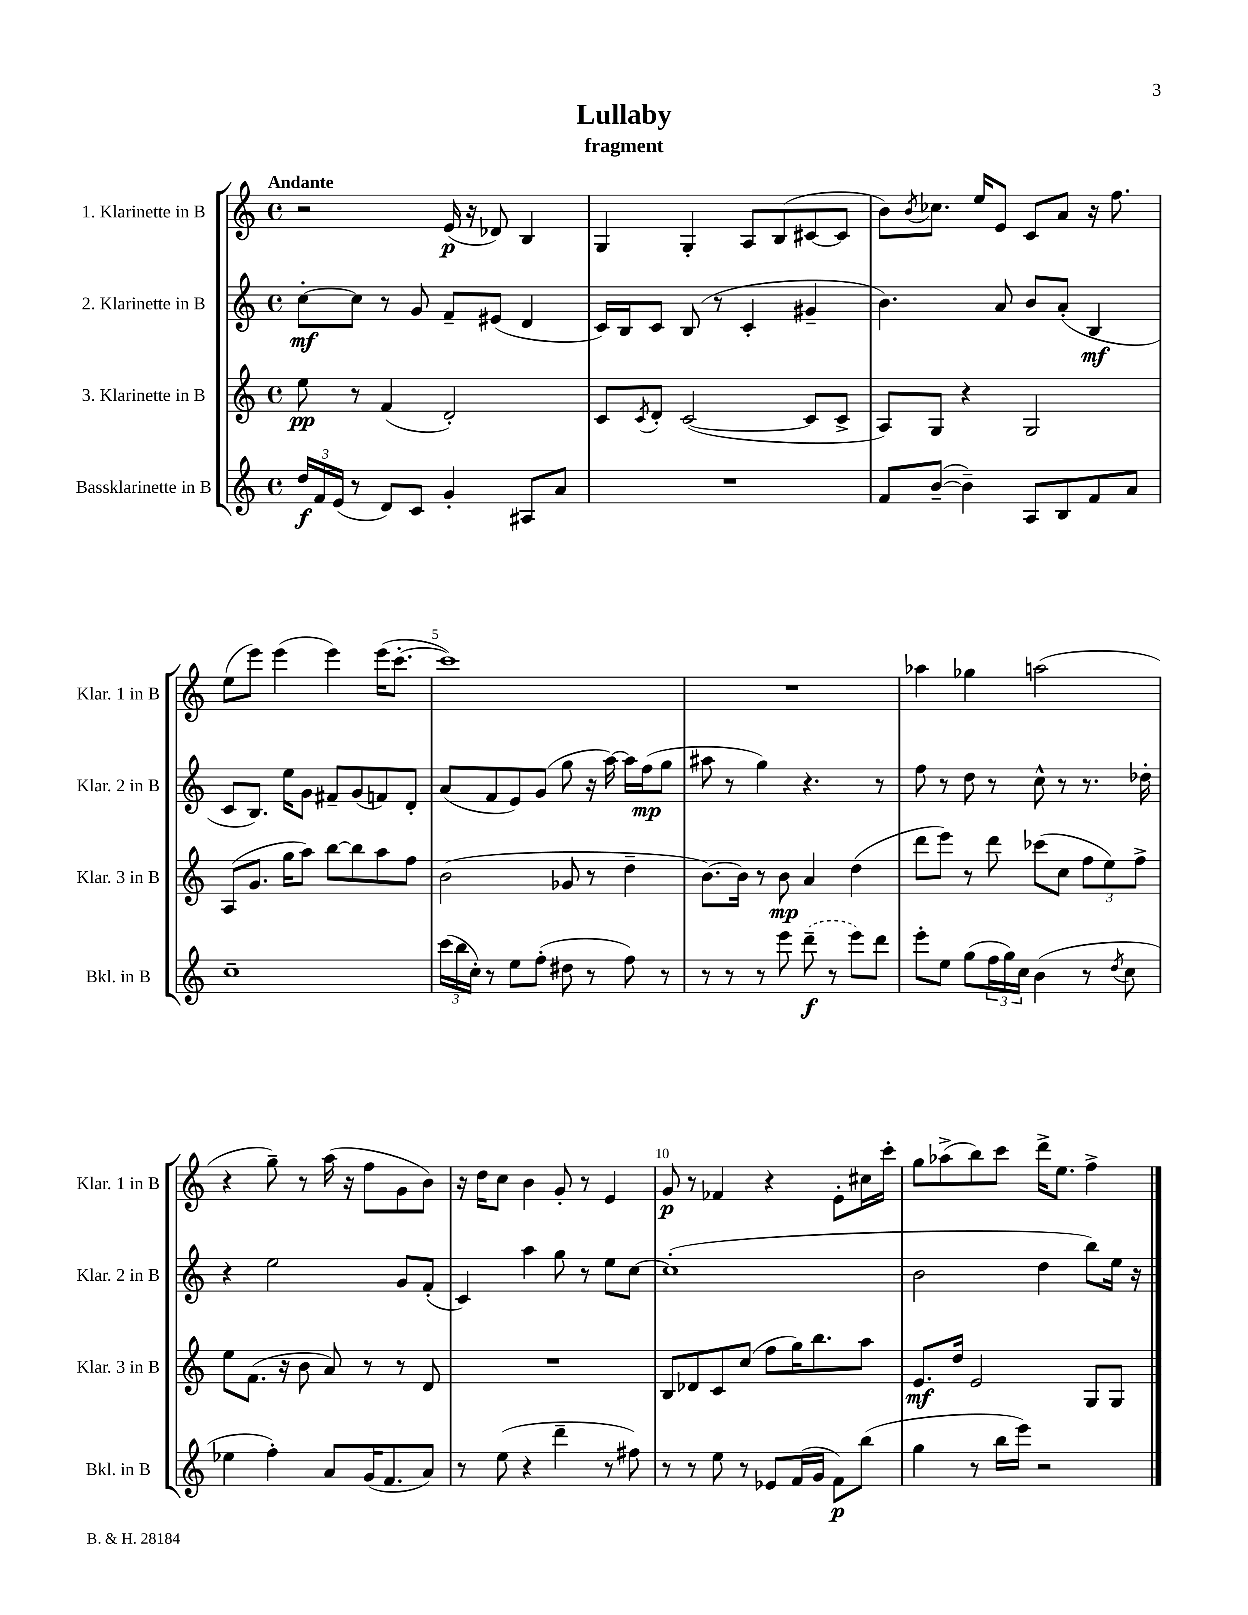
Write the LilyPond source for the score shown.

\header { title = "Lullaby" subtitle = "fragment" }
<<
\new StaffGroup <<
\new Staff = "s0" \with { instrumentName = "1. Klarinette in B" shortInstrumentName = "Klar. 1 in B" } {
    \clef treble \key c \major \defaultTimeSignature \time 4/4 \tempo "Andante"
    r2 e'16\p( r16 des'8) b4 |
    g4 g4-. a8 b8( cis'8~ cis'8 |
    b'8) \acciaccatura { b'8 } ces''8. e''16 e'8 c'8 a'8 r16 f''8. |
    e''8( e'''8) e'''4( e'''4) e'''16( c'''8.~-. |
    c'''1) |
    R1 |
    aes''4 ges''4 a''2( |
    r4 g''8--) r8 a''16( r16 f''8 g'8 b'8) |
    r16 d''16 c''8 b'4 g'8-. r8 e'4 |
    g'8\p r8 fes'4 r4 e'8-. cis''16 c'''16-. |
    g''8 aes''8->( b''8) c'''8 d'''16-> e''8. f''4-> \bar "|." |
}
\new Staff = "s1" \with { instrumentName = "2. Klarinette in B" shortInstrumentName = "Klar. 2 in B" } {
    \clef treble \key c \major \defaultTimeSignature \time 4/4
    c''8~-.\mf c''8 r8 g'8 f'8-- eis'8( d'4 |
    c'16) b16 c'8 b8( r8 c'4-. gis'4-- |
    b'4.) a'8 b'8 a'8-.( b4\mf |
    c'8 b8.) e''16 g'8 fis'8-- g'8( f'8) d'8-. |
    a'8( f'8 e'8) g'8( g''8 r16 a''16~) a''16 f''16\mp( g''8 |
    ais''8 r8 g''4) r4. r8 |
    f''8 r8 d''8 r8 c''8-^ r8 r8. des''16-. |
    r4 e''2 g'8 f'8-.( |
    c'4) a''4 g''8 r8 e''8 c''8~ |
    c''1-.( |
    b'2 d''4 b''8) e''16 r16 \bar "|." |
}
\new Staff = "s2" \with { instrumentName = "3. Klarinette in B" shortInstrumentName = "Klar. 3 in B" } {
    \clef treble \key c \major \defaultTimeSignature \time 4/4
    e''8\pp r8 f'4( d'2-.) |
    c'8 \acciaccatura { c'8 } d'8-. c'2~( c'8 c'8-> |
    a8) g8 r4 g2 |
    a8( g'8. g''16 a''8) b''8~ b''8 a''8 f''8 |
    b'2( ges'8 r8 d''4-- |
    b'8.~) b'16 r8 b'8\mp a'4 d''4( |
    d'''8 e'''8) r8 d'''8 ces'''8( c''8 \tuplet 3/2 { f''8 e''8) f''8-> } |
    e''8 f'8.( r16 b'8 a'8) r8 r8 d'8 |
    R1 |
    b8 des'8 c'8 c''8( f''8 g''16) b''8. a''8 |
    e'8.\mf d''16 e'2 g8 g8 \bar "|." |
}
\new Staff = "s3" \with { instrumentName = "Bassklarinette in B" shortInstrumentName = "Bkl. in B" } {
    \clef treble \key c \major \defaultTimeSignature \time 4/4
    \tuplet 3/2 { d''16\f f'16 e'16( } r8 d'8) c'8 g'4-. ais8 a'8 |
    R1 |
    f'8 b'8~--( b'4--) a8 b8 f'8 a'8 |
    c''1-- |
    \tuplet 3/2 { c'''16( b''16 c''16-.) } r8 e''8 f''8-.( dis''8 r8 f''8) r8 |
    r8 r8 r8 e'''8 \once \slurDashed d'''8--\f( r8 e'''8) d'''8 |
    e'''8-. e''8 g''8( \tuplet 3/2 { f''16 g''16) c''16 } b'4( r8 \acciaccatura { d''8 } c''8 |
    ees''4 f''4-.) a'8 g'16( f'8. a'8) |
    r8 e''8( r4 d'''4-- r8 fis''8) |
    r8 r8 e''8 r8 ees'8 f'16( g'16 f'8\p) b''8( |
    g''4 r8 b''16 e'''16) r2 \bar "|." |
}
>>
>>
\layout { \context { \Score \override BarNumber.break-visibility = ##(#f #t #t) barNumberVisibility = #(every-nth-bar-number-visible 5) } }
